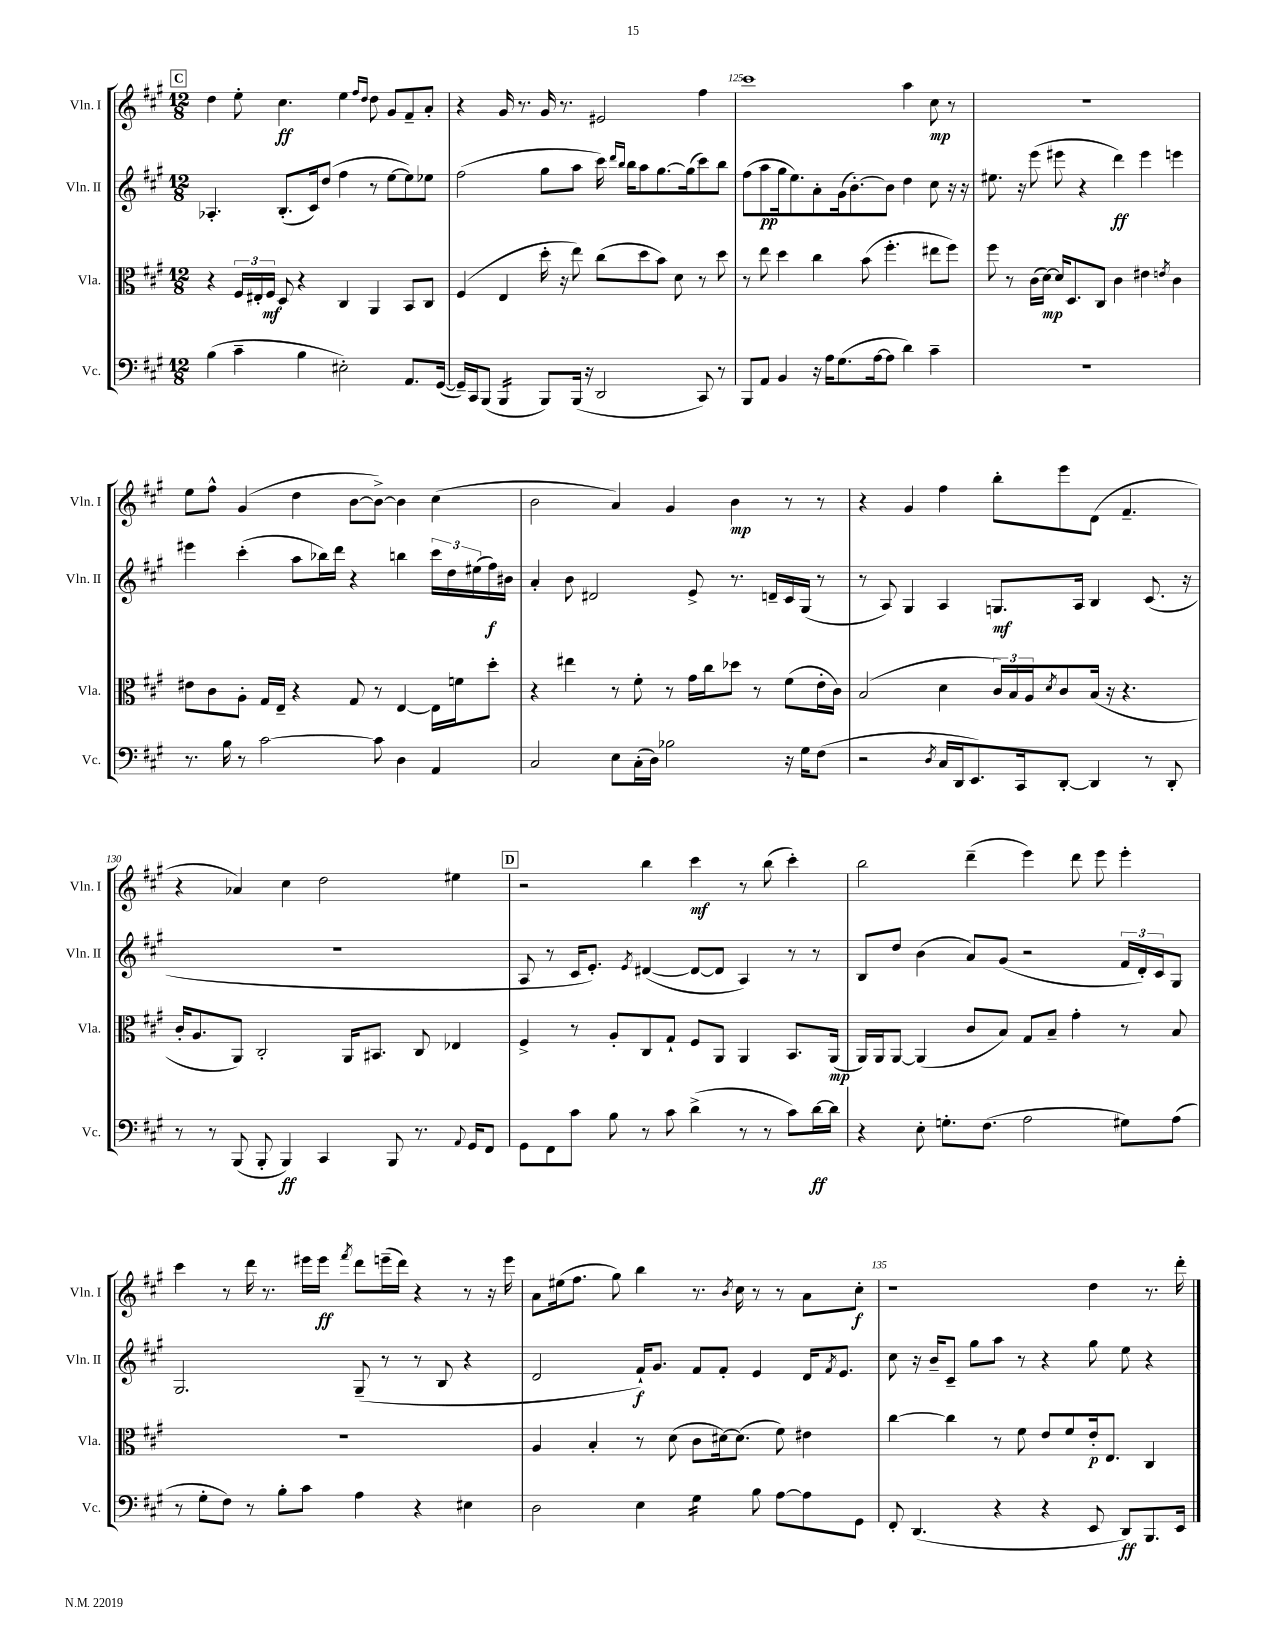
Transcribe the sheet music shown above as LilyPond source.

<<
\new StaffGroup <<
\new Staff = "s0" \with { instrumentName = "Vln. I" shortInstrumentName = "Vln. I" } {
    \clef treble \key a \major \numericTimeSignature \time 12/8
    \mark \markup { \box "C" } d''4 e''8-. cis''4.\ff e''4 \grace { fis''16 d''16 } d''8 gis'8 fis'8-- a'8-. |
    r4 gis'16 r8. gis'16 r8. eis'2 fis''4 |
    cis'''1 a''4 cis''8\mp r8 |
    R1. |
    e''8 fis''8-^ gis'4( d''4 b'8~ b'8~->) b'4 cis''4( |
    b'2 a'4) gis'4 b'4\mp r8 r8 |
    r4 gis'4 fis''4 b''8-. e'''8 d'8( fis'4.-- |
    r4 aes'4) cis''4 d''2 eis''4 |
    \mark \markup { \box "D" } r2 b''4 cis'''4\mf r8 b''8( cis'''4-.) |
    b''2 d'''4--( e'''4) d'''8 e'''8 e'''4-. |
    cis'''4 r8 d'''16 r8. eis'''16 eis'''16\ff \acciaccatura { fis'''8 } d'''8 e'''16--( d'''16) r4 r8 r16 e'''16 |
    a'8 eis''16( fis''8. gis''8) b''4 r8. \acciaccatura { b'8 } cis''16 r8 r8 a'8 cis''8-.\f |
    r1 d''4 r8. d'''16-. \bar "|." |
}
\new Staff = "s1" \with { instrumentName = "Vln. II" shortInstrumentName = "Vln. II" } {
    \clef treble \key a \major \numericTimeSignature \time 12/8
    \mark \markup { \box "C" } aes4.-. b8.-.( cis'16) d''8( fis''4 r8 e''8~ e''8) ees''8 |
    fis''2( gis''8 a''8 cis'''16) \grace { d'''16 b''16 } b''16 a''8 gis''8.~ gis''16( cis'''8) b''8 |
    fis''8( a''8\pp gis''16 e''8.) a'8-. gis'16( b'8.~-.) b'8 d''4 cis''8 r16 r16 |
    eis''8. r16 e'''8( eis'''8 r4 d'''4\ff) eis'''4 e'''4 |
    eis'''4 cis'''4-.( a''8 bes''16) d'''16 r4 b''4 \tuplet 3/2 { cis'''16 d''16 eis''16( } fis''16\f) bis'16 |
    a'4-. b'8 dis'2 e'8-> r8. d'16-- cis'16 gis16( r8 |
    r8 a8) gis4 a4 g8.\mf a16 b4 cis'8.( r16 |
    R1. |
    \mark \markup { \box "D" } a8 r8 cis'16 e'8.-.) \acciaccatura { e'8 } dis'4~( dis'8~ dis'8 a4) r8 r8 |
    b8 d''8 b'4( a'8) gis'8( r2 \tuplet 3/2 { fis'16 d'16-.) cis'16 } gis8 |
    gis2. gis8--( r8 r8 b8 r4 |
    d'2 fis'16-!\f) gis'8. fis'8 fis'8-. e'4 d'16 \acciaccatura { fis'8 } e'8. |
    cis''8 r16 b'16-- cis'8-- gis''8 a''8 r8 r4 gis''8 e''8 r4 \bar "|." |
}
\new Staff = "s2" \with { instrumentName = "Vla." shortInstrumentName = "Vla." } {
    \clef alto \key a \major \numericTimeSignature \time 12/8
    \mark \markup { \box "C" } r4 \tuplet 3/2 { fis16 eis16-. fis16\mf } d8 r4 cis4 a,4 b,8 cis8 |
    fis4( e4 d''16-. r16 e''8) cis''8( d''8 b'8) d'8 r8 d''8 |
    r8 e''8 d''4 cis''4 b'8( fis''4.-. eis''8 fis''8) |
    fis''8 r8 cis'16( d'16~\mp) d'16 d8. cis8 cis'4 eis'4 \acciaccatura { e'8 } cis'4 |
    eis'8 cis'8 a8-. gis16 e16-- r4 gis8 r8 e4~ e16 f'16 d''8-. |
    r4 eis''4 r8 fis'8-. r8 gis'16 cis''16 des''8 r8 fis'8( e'16-. cis'16) |
    b2( d'4 \tuplet 3/2 { cis'16) b16 a16 } \acciaccatura { d'8 } cis'8 b16( r16 r4. |
    cis'16-. a8. a,8) cis2-. a,16 bis,8. cis8 ees4 |
    \mark \markup { \box "D" } fis4-> r8 a8-. cis8 gis8-! fis8 a,8 a,4 b,8. a,16\mp( |
    a,16) a,16 a,8~ a,4( cis'8 b8) gis8 b8-- gis'4-. r8 b8 |
    R1. |
    a4 b4-. r8 d'8( cis'8 dis'16~) dis'8.( fis'8) eis'4 |
    cis''4~ cis''4 r8 fis'8 e'8 fis'8 e'16-.\p e8. cis4 \bar "|." |
}
\new Staff = "s3" \with { instrumentName = "Vc." shortInstrumentName = "Vc." } {
    \clef bass \key a \major \numericTimeSignature \time 12/8
    \mark \markup { \box "C" } b4( cis'4-- b4 eis2-.) a,8. gis,16~( |
    gis,16--) cis,16 b,,8( b,,4:16 b,,8) b,,16( r16 d,2 cis,8) r8 |
    b,,8 a,8 b,4 r16 a16 gis8.( a16~ a8 d'4) cis'4-- |
    R1. |
    r8. b16 r8 cis'2~ cis'8 d4 a,4 |
    cis2 e8 cis16-.( d16) bes2 r16 gis16 fis8( |
    r2 \acciaccatura { d8 } cis16 d,16 e,8.) cis,16 d,8~-. d,4 r8 d,8-. |
    r8 r8 b,,8( b,,8-. b,,4\ff) cis,4 b,,8 r8. \appoggiatura { a,8 } gis,16 fis,8 |
    \mark \markup { \box "D" } gis,8 fis,8 cis'8 b8 r8 cis'8 d'4->( r8 r8 cis'8) d'16~\ff d'16 |
    r4 e8-. g8.-. fis8.( a2 gis8) a8( |
    r8 gis8-. fis8) r8 b8-. cis'8 a4 r4 eis4 |
    d2 e4 gis4:16 b8 a8~ a8 gis,8 |
    fis,8-. d,4.( r4 r4 e,8 d,8\ff) b,,8. e,16 \bar "|." |
}
>>
>>
\layout { \context { \Score currentBarNumber = #123 \override BarNumber.break-visibility = ##(#f #t #t) barNumberVisibility = #(every-nth-bar-number-visible 5) } }
